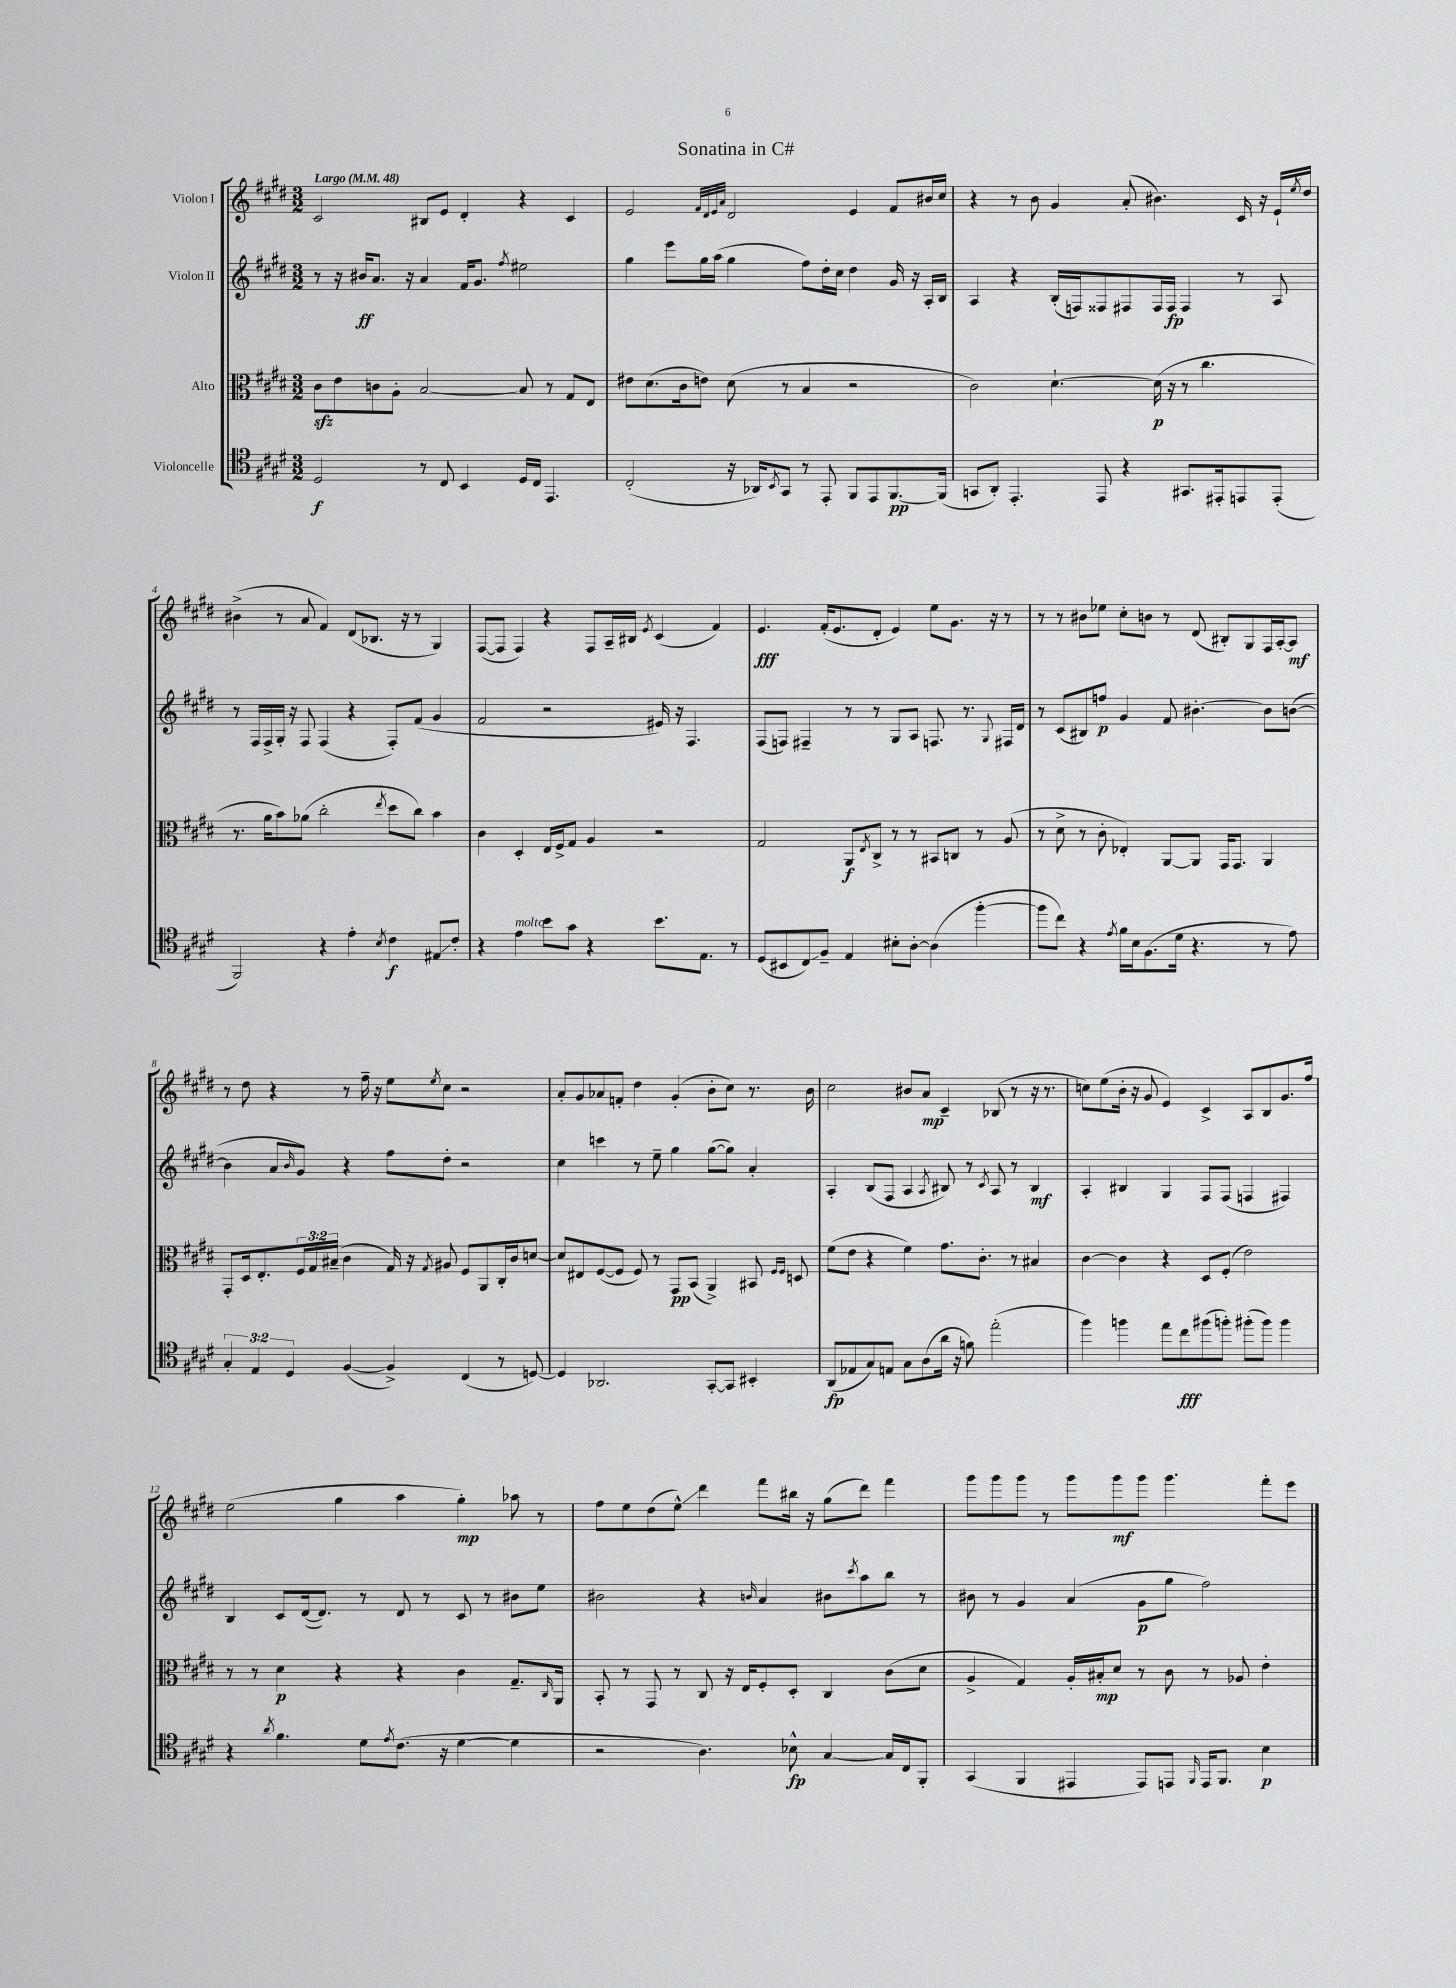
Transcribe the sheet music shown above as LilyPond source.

\header { title = "Sonatina in C#" }
<<
\new StaffGroup <<
\new Staff = "s0" \with { instrumentName = "Violon I" } {
    \clef treble \key e \major \numericTimeSignature \time 3/2 \tempo "Largo" 4 = 48
    cis'2 bis8 e'8 dis'4-. r4 cis'4 |
    e'2 \grace { fis'32 dis'32 e'32 a'32 } dis'2 e'4 fis'8 bis'16 cis''16 |
    r4 r8 b'8 gis'4 a'8-.( bis'4.) cis'16 r16 e'16-! \acciaccatura { e''8 } dis''16 |
    bis'4->( r8 a'8 fis'4) dis'8( bes8. r16 r8 gis4) |
    fis8~( fis8 fis4) r4 fis8 a16-- bis16 \acciaccatura { e'8 } cis'4( fis'4) |
    e'4.\fff fis'16-.( e'8. dis'8-. e'4) e''8 gis'8. r16 r8 |
    r8 r8 bis'8 ees''8 cis''8-. b'8 r8 dis'8( bis8-.) gis8 fis16 a16~-. a8\mf |
    r8 dis''8 r4 r8 fis''16-- r16 e''8 \acciaccatura { e''8 } cis''8 r2 |
    a'8-. gis'8 aes'8 f'8-. dis''4 gis'4-.( b'8-. cis''8) r8. b'16 |
    cis''2 bis'8 a'8\mp cis'4-- bes8( r8 r16 r8. |
    c''8) e''8( b'16-. r16 gis'8 e'4) cis'4-> a8 b8 gis'8. fis''16 |
    e''2( gis''4 a''4 gis''4-.\mp) aes''8 r8 |
    fis''8 e''8 dis''8( e''8-^\glissando) dis'''4 fis'''8 bis''16 r16 gis''8( dis'''8) fis'''4 |
    gis'''8 gis'''8 gis'''8 r8 gis'''8 gis'''8\mf gis'''8 gis'''4. fis'''8-. e'''8 \bar "|." |
}
\new Staff = "s1" \with { instrumentName = "Violon II" } {
    \clef treble \key e \major \numericTimeSignature \time 3/2
    r8 r16 bis'16\ff a'8. r16 a'4 fis'16 gis'8. \acciaccatura { fis''8 } eis''2 |
    gis''4 e'''8 gis''16 a''16( gis''4 fis''8) dis''16-. cis''16 dis''4 gis'16 r16 a16-. b16 |
    a4 r4 b16-.( f16) fisis8 fis8 fis16 fis16\fp fis4 r8 a8 |
    r8 fis16 fis16-> gis16-. r16 fis8 fis4( r4 fis8-.) fis'8( gis'4 |
    fis'2 r2 eis'16) r16 fis4. |
    fis8( f8) fis4-- r8 r8 gis8 a8 f8. r8. \appoggiatura { gis8 } fis16 dis'16 |
    r8 cis'8( bis8) f''8\p gis'4 fis'8 bis'4.~-. bis'8 b'8~( |
    b'4 a'8 \grace { b'16 } gis'8) r4 fis''8 dis''8-. r2 |
    cis''4 c'''4 r8 e''8-- gis''4 gis''8~( gis''8) a'4-. |
    a4-. b8( fis8 a4 \acciaccatura { a8 } bis8) r8 \acciaccatura { cis'8 } a8 r8 bis4\mf |
    a4-. bis4 gis4 fis8 fis8( f4 fis4) |
    b4 cis'8 dis'16~( dis'8.) r8 dis'8 r8 cis'8 r8 bis'8 e''8 |
    bis'2 r4 \grace { b'16 } a'4 bis'8 \acciaccatura { cis'''8 } a''8 b''8 r8 |
    bis'8 r8 gis'4 a'4( gis'8\p gis''8 fis''2) \bar "|." |
}
\new Staff = "s2" \with { instrumentName = "Alto" } {
    \clef alto \key e \major \numericTimeSignature \time 3/2 \override Staff.TupletNumber.text = #tuplet-number::calc-fraction-text
    cis'8\sfz e'8 c'8 a8-. b2~ b8 r8 gis8 e8 |
    eis'8 dis'8.( cis'16 e'8) dis'8( r8 b4 r2 |
    cis'2) dis'4.~-! dis'16\p( r16 r8 cis''4. |
    r8. a'16 b'8) aes'8( cis''2-. \acciaccatura { e''8 } dis''8 cis''8) b'4 |
    cis'4 dis4-. e16 fis16-> gis8 a4 r2 |
    gis2 a,8\f \acciaccatura { e8 } cis8-> r8 r8 bis,8 c8 r8 a8( |
    r8 dis'8-> r8 cis'8-. ees4-.) a,8~ a,8 gis,16 gis,8. a,4 |
    gis,8-. dis16 e8.-. \tuplet 3/2 { fis16 gis16 bis16--( } cis'4 gis16) r16 \acciaccatura { gis8 } ais8 fis8 a,8 cis16-. cis'16 d'8~ |
    d'8 eis8 fis8~( fis8 fis8) r8 gis,8\pp b,8( a,4->) bis,8 \grace { fis16 fis16 } d8 |
    fis'8( e'8 r4 fis'4) gis'8. cis'8.-. r8 bis4 |
    cis'4~ cis'4 r4 dis8 fis8-.( e'2) |
    r8 r8 dis'4\p r4 r4 cis'4 gis8.-- \grace { cis16 } a,16 |
    b,8-. r8 gis,8 r8 cis8 r16 e16 fis8-. dis8-. cis4 cis'8( dis'8 |
    a4-> gis4) a16-. bis16-.\mp dis'8 r8 cis'8 r8 aes8 e'4-. \bar "|." |
}
\new Staff = "s3" \with { instrumentName = "Violoncelle" } {
    \clef tenor \key e \major \numericTimeSignature \time 3/2 \override Staff.TupletNumber.text = #tuplet-number::calc-fraction-text
    dis2\f r8 cis8 b,4 dis16 cis16 e,4. |
    cis2-.( r16 aes,16) \acciaccatura { b,8 } gis,8 r8 e,8-. fis,8 e,8 fis,8.~\pp fis,16( |
    g,8 a,8-.) e,4.-. e,8 r4 gis,8. eis,16-. e,8 e,8-.( |
    fis,2) r4 e'4-. \acciaccatura { b8 } cis'4\f eis8\glissando cis'8-. |
    r4 e'4^\markup { \italic "molto" } b'8 gis'8 r4 b'8. e8. r8 |
    dis8( bis,8 cis8\glissando) fis8-- e4 bis8-. a8~-. a4( fis''4~-. |
    fis''8 cis''8) r4 \acciaccatura { e'8 } fis'16 b16 fis8.( dis'16 r4. r8 e'8) |
    \tuplet 3/2 { gis4-. e4 dis4 } fis4~( fis4->) cis4( r8 d8~) |
    d4 aes,2. gis,8~-. gis,8 bis,4-. |
    a,8\fp( ees8 gis8) e8 gis8 a8( a'16 r16 f'8) e''2-.( |
    fis''4) f''4 e''8 cis''8\fff fis''8( f''8-.) fis''8-.( fis''8) fis''4 |
    r4 \acciaccatura { a'8 } fis'4. dis'8 \acciaccatura { e'8 } cis'8.( r16 dis'4~ dis'4 |
    r2 a4.) bes8-^\fp gis4~ gis16 cis16 fis,8-. |
    gis,4( fis,4 eis,4 eis,8) e,8 \grace { fis,16 } e,16 fis,8. b4\p \bar "|." |
}
>>
>>
